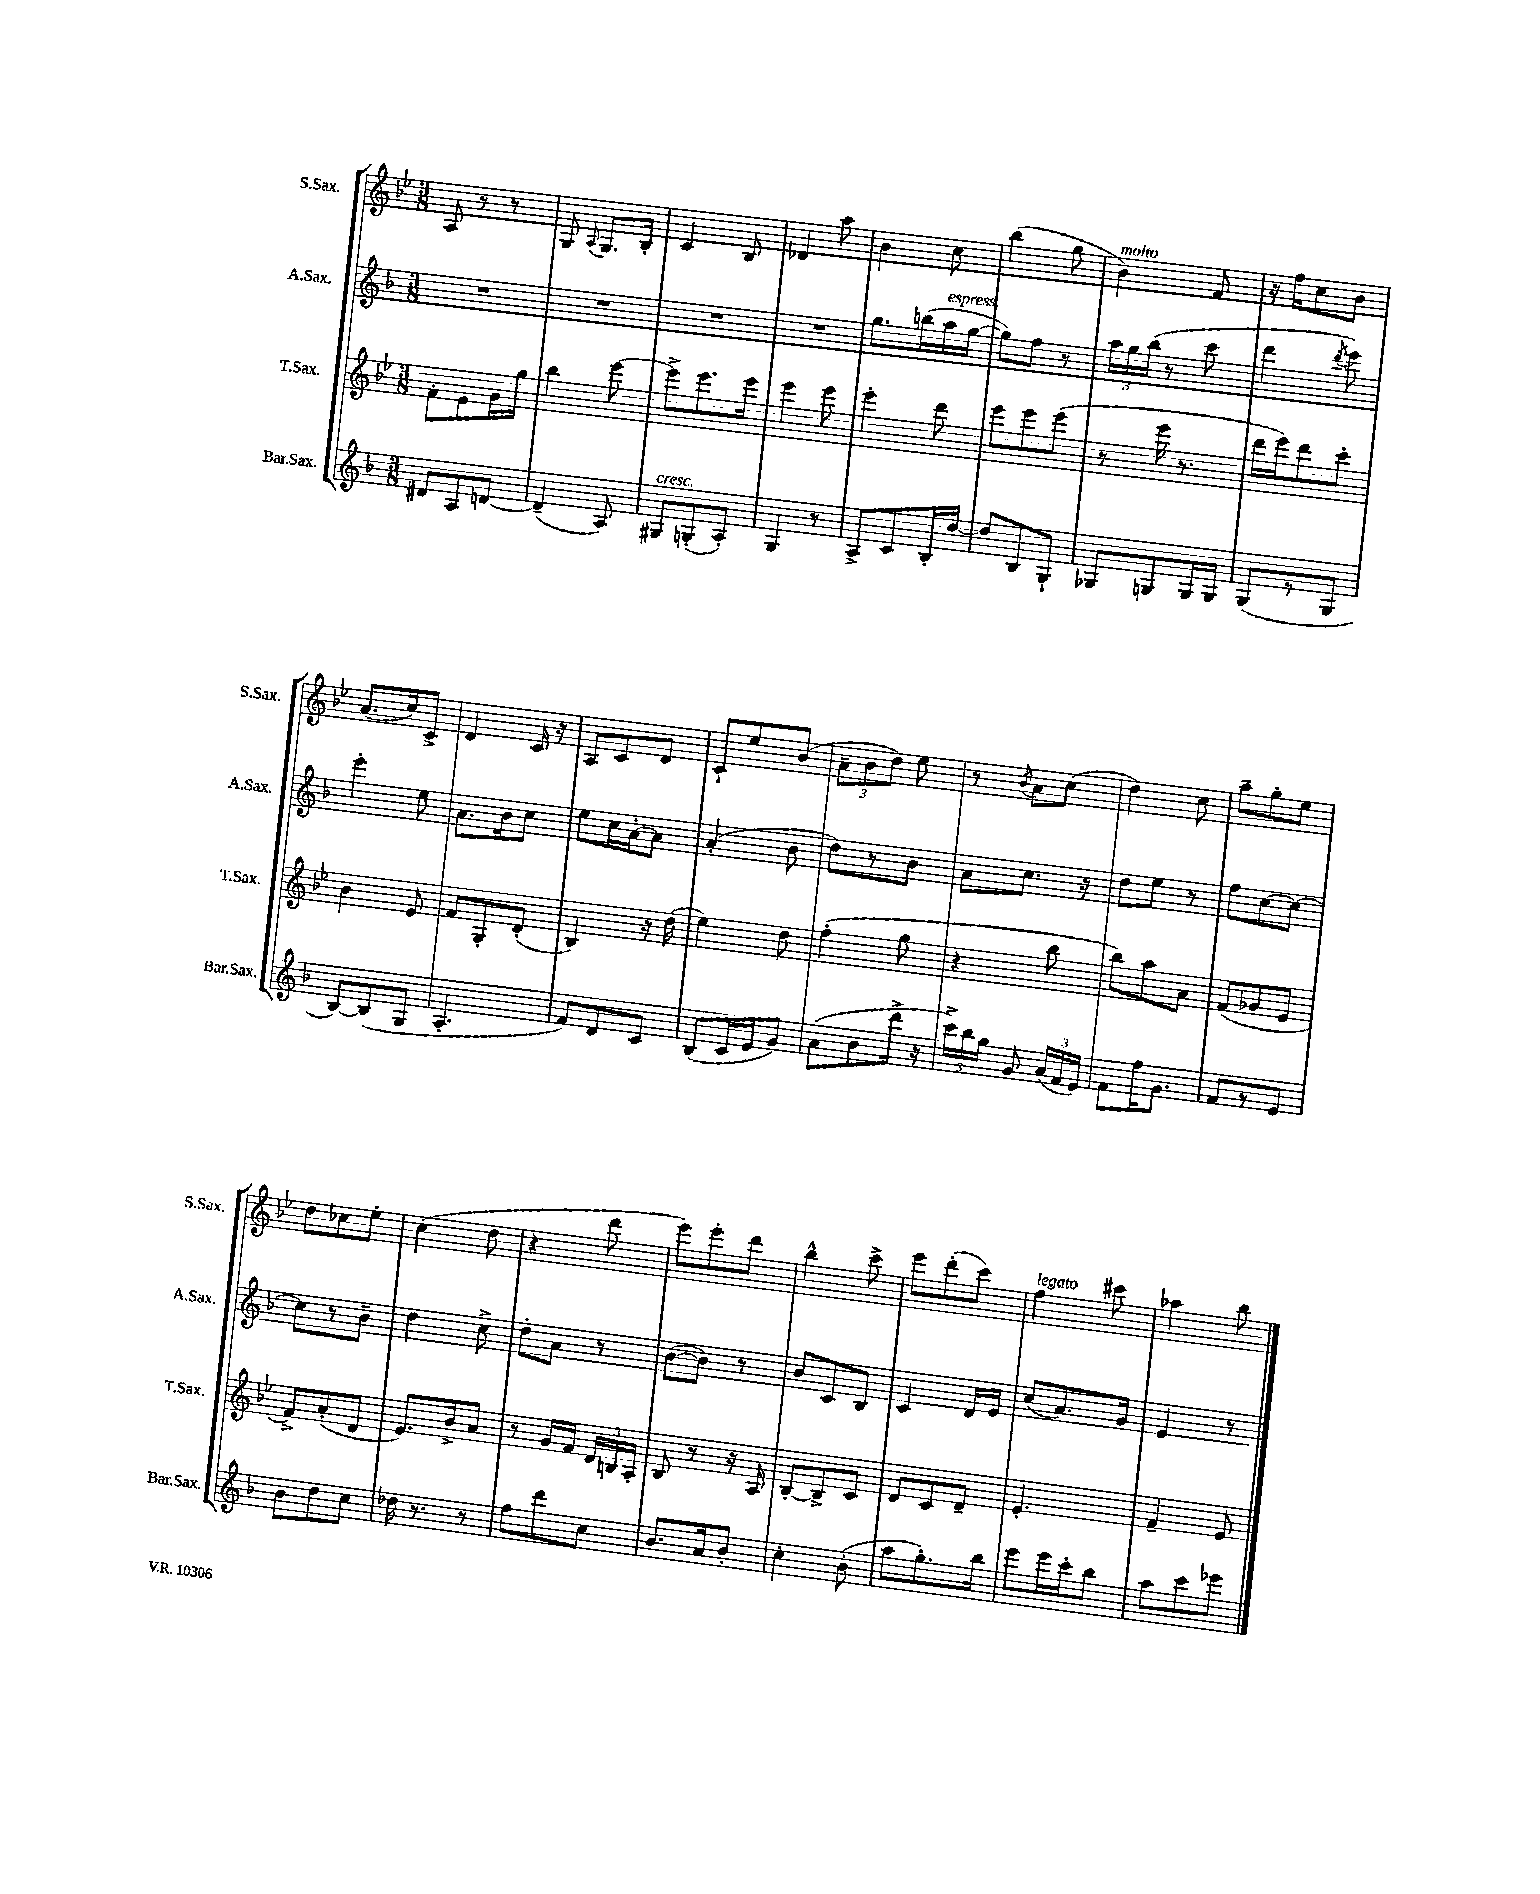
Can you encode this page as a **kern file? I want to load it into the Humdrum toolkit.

**kern	**kern	**kern	**kern
*staff4	*staff3	*staff2	*staff1
*clefG2	*clefG2	*clefG2	*clefG2
*k[b-]	*k[b-e-]	*k[b-]	*k[b-e-]
*M3/8	*M3/8	*M3/8	*M3/8
8d#/L	8f'\L	4.r	8A/
8A/	8e-\	.	8r
[8d/J	16g\L	.	8r
.	16gg\JJ	.	.
=	=	=	=
(4d~/]	4bb-\	4.r	8G/
.	.	.	8qqA/
.	.	.	8.G/L
8A/)	[8eee-\	.	.
.	.	.	16B-'/Jk
=	=	=	=
8G#/L	8eee-^\]L	4.r	4c/
(8G'/	8.eee-\	.	.
8A'/J)	.	.	8B-/
.	16eee-\Jk	.	.
=	=	=	=
4G/	4eee-\	4.r	4d-/
8r	8eee-\	.	8aa\
=	=	=	=
8A^/L	4eee-'\	8.gg\L	4b-\
8c/	.	.	.
.	.	(16bb\L	.
16B-'/L	8ddd\	16aa\	8cc\
[16dd/JJ	.	[16gg\JJ	.
=	=	=	=
8dd/]L	8eee-\L	8gg\]L)	(4bb-\
8B-/	8eee-\	8ff\J	.
8G`/J	(8eee-\J	8r	8gg\
=	=	=	=
8G-/L	8r	24aa\LL	4b-\)
.	.	24gg\	.
.	.	(24bb-\JJ	.
8G/	16eee-\	8r	.
.	8.r	.	.
16G/L	.	8ccc\	8f/
16G/JJ	.	.	.
=	=	=	=
(8G/L	16ddd\LL	4ddd\	16r
.	16eee-\J)	.	16ff\LK
8r	8ddd\	.	8cc\
.	.	8qddd/	.
8G/J	8ccc'\J	8eee\)	8b-\J
=	=	=	=
[8B-/L)	4b-\	4eee'\	(8.a/L
(8B-/]	.	.	.
.	.	.	16cc/k)
8G/J	8e-/	8ee\	8c^/J
=	=	=	=
4.A'/	8f/L	8.a\L	4d/
.	8G'/	.	.
.	.	16b-\k	.
.	(8d'/J	8cc\J	16c/
.	.	.	16r
=	=	=	=
8f/L)	4B-/)	8ee\L	8A/L
8d/	.	16cc\L	8c/
.	.	[16a'\J	.
8c/J	16r	8a\]J	8d/J
.	(16dd\	.	.
=	=	=	=
(8B-/L	4ee-\)	(4a'/	8c`/L
16c/L	.	.	8ee-/
16e/J	.	.	.
8g/J)	8dd\	8b-\	(8b-/J
=	=	=	=
(8a\L	(4ff'\	8dd\L)	12a~\L
.	.	.	12b-\
8b-\	.	8r	.
.	.	.	12dd\J)
16ddd^\Jk	8gg\	8b-\J	8ee-\
16r	.	.	.
=	=	=	=
24ccc^\LL)	4r	8a\L	8r
24bb-\	.	.	.
24gg\JJ	.	.	.
.	.	.	8qb-/
8g/	.	8.cc\J	8a\L
(24a/LL	8bb-\	.	(8cc\J
24f/	.	.	.
.	.	16r	.
24e/JJ)	.	.	.
=	=	=	=
8f\L	8bb-\L)	8dd\L	4dd\)
16ff\K	8aa\	8ee\J	.
8.g\J	.	.	.
.	8a\J	8r	8cc\
=	=	=	=
8f/L	(8f/L	8ff\L	8aa~\L
8r	8g-/	[8cc\	8gg'\
8e/J	8e-/J	8cc\_J	8ee-\J
=	=	=	=
8b-\L	8f^/L)	8cc\]L	8dd\L
8dd\	(8a'/	8r	8cc-\
8cc\J	8d/J	8b-~\J	8ee-'\J
=	=	=	=
16dd-\	8.e-/L)	4dd\	(4cc\
8.r	.	.	.
.	16b-^/k	.	.
8r	8a/J	8cc^\	8dd\
=	=	=	=
8ff\L	8r	8dd'\L	4r
8ddd\	16g/LL	8a\J	.
.	16f/JJ	.	.
8cc\J	24d/LL	8r	8ddd\
.	24B/	.	.
.	24A'/JJ	.	.
=	=	=	=
8.b-/L	8B-/	([8b-\L	8eee-\L)
.	8r	8b-\]J)	8eee-'\
16a/k	.	.	.
8b-'/J	16r	8r	8ddd\J
.	16A/	.	.
=	=	=	=
4cc'\	[8B-'/L	8b-/L	4bb-^^\
.	8B-^/]	8c/	.
(8b-'\	8c/J	8B-/J	8ccc^\
=	=	=	=
8aa\L	8d/L	4c/	8eee-\L
8.gg'\)	8c/	.	(8ddd'\
.	8d~/J	16d/LL	8ccc\J)
16bb-\Jk	.	16e/JJ	.
=	=	=	=
8eee\L	4.e-'/	(8cc/L	4ff\
16eee\L	.	8.a/)	.
16ccc'\J	.	.	.
8bb-\J	.	.	8ccc#\
.	.	16g/Jk	.
=	=	=	=
8aa\L	4f~/	4e/	4aa-\
8ccc\	.	.	.
8eee-\J	8e-/	8r	8bb-\
==	==	==	==
*-	*-	*-	*-
